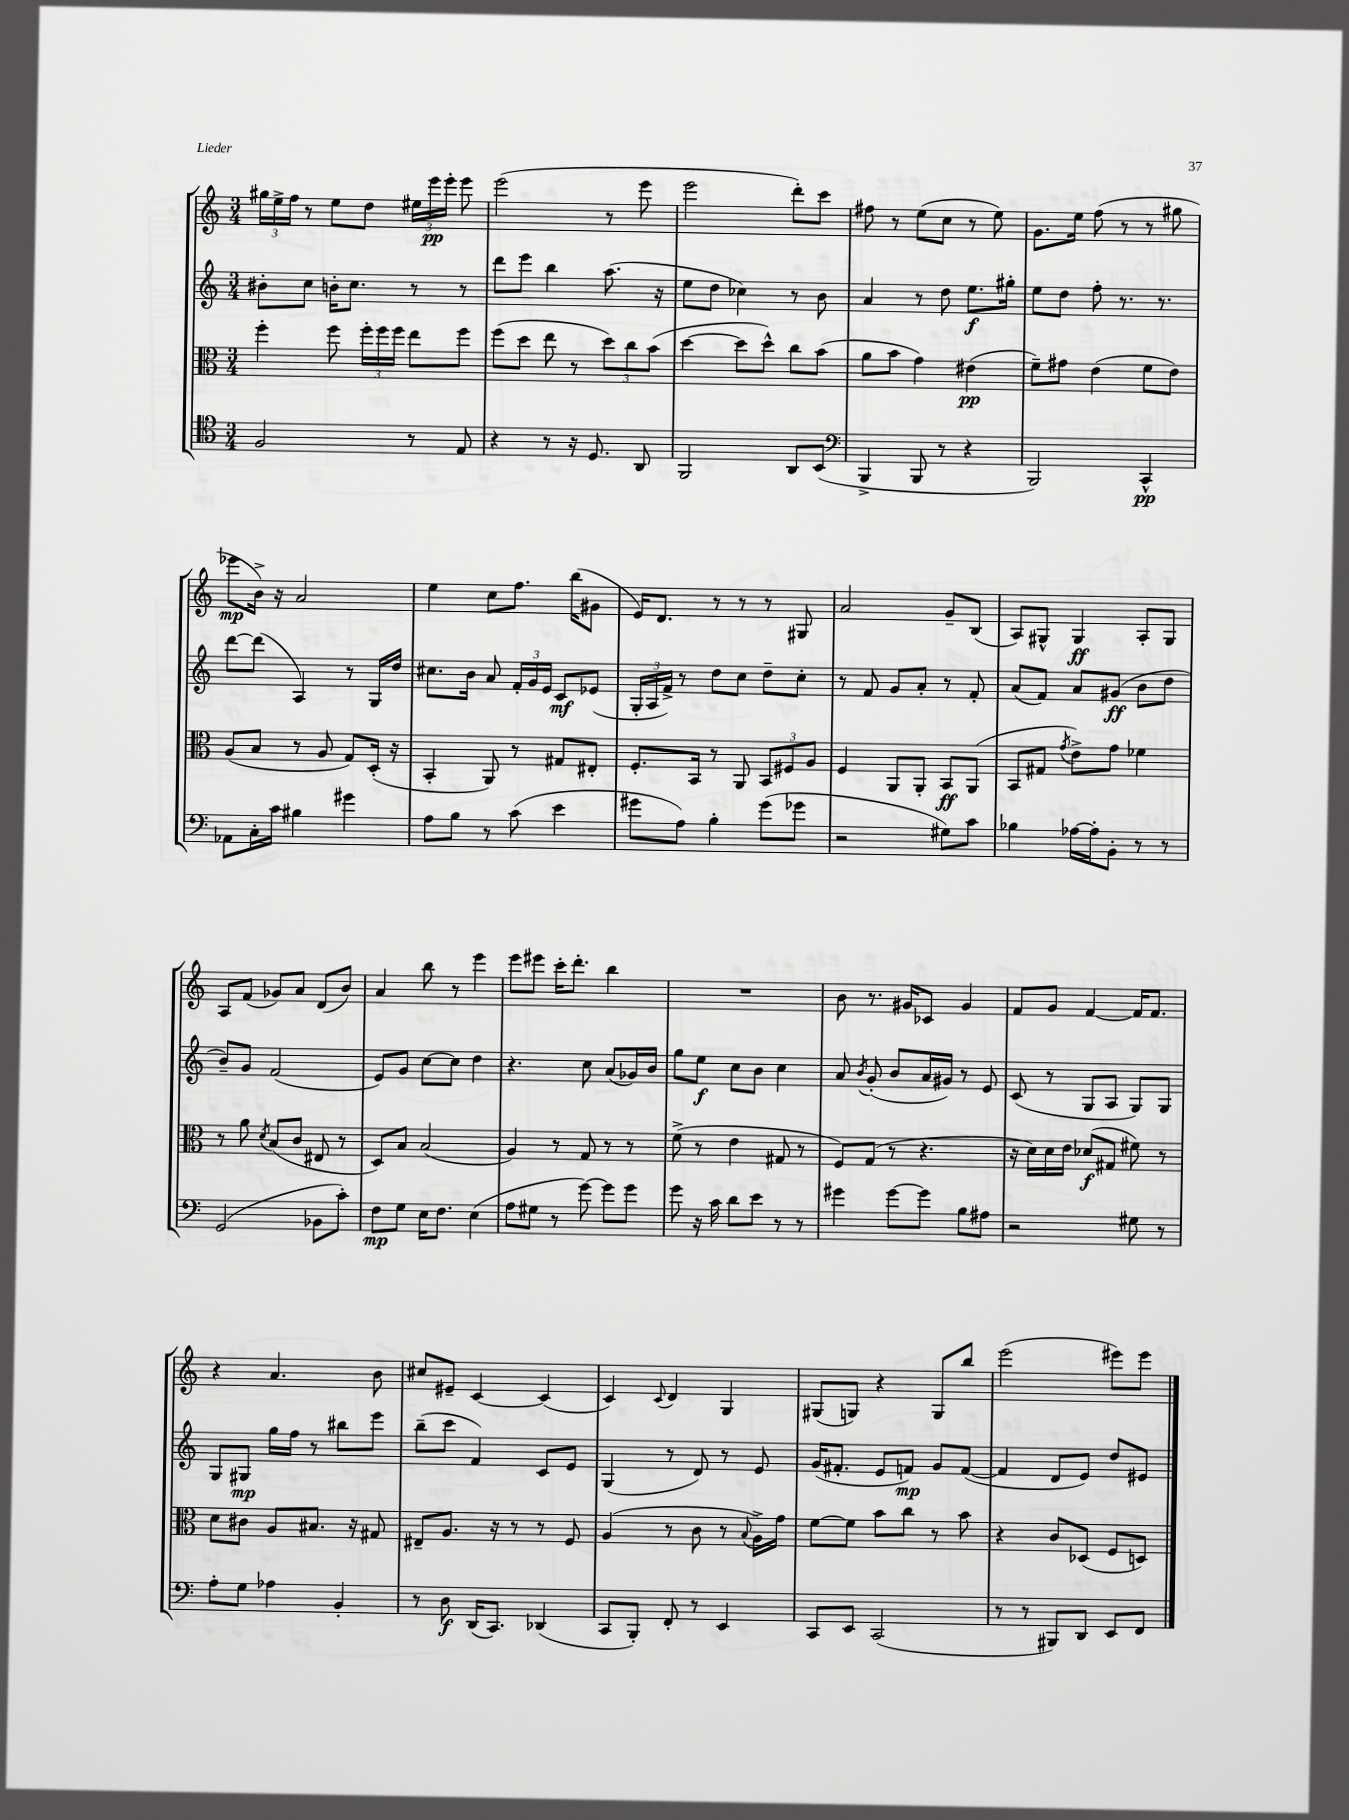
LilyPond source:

<<
\new StaffGroup <<
\new Staff = "s0" {
    \clef treble \key c \major \numericTimeSignature \time 3/4
    \autoBeamOff \tuplet 3/2 { gis''16[ e''16-> f''16] } r8 e''8[ d''8] \tuplet 3/2 { eis''16[ e'''16\pp e'''16]-. } e'''8 |
    e'''2( r8 e'''8 |
    e'''2 d'''8[-.) c'''8] |
    fis''8 r8 e''8[( c''8] r8 e''8) |
    g'8.[ e''16] f''8( r8 r8 gis''8 |
    ees'''8[\mp b'16]->) r16 a'2 |
    e''4 c''8[ f''8.] b''16[( gis'8] |
    e'16[) d'8.] r8 r8 r8 gis8 |
    a'2 g'8[-- b8]( |
    a8[) gis8]-^ gis4\ff a8[-. gis8] |
    a8[ f'8]( ges'8[) a'8] d'8[( b'8]) |
    a'4 b''8 r8 e'''4 |
    e'''8[ eis'''8] c'''16[-. d'''8.]-. b''4 |
    R2. |
    b'8 r8. gis'16[ ces'8] gis'4 |
    f'8[ g'8] f'4~ f'16[ f'8.] |
    r4 a'4. b'8 |
    cis''8[ eis'8]-- c'4~ c'4( |
    c'4) \appoggiatura { c'8 } d'4 g4 |
    gis8[( g8]) r4 g8[ b''8] |
    e'''2( eis'''8[) eis'''8] \bar "|." |
}
\new Staff = "s1" {
    \clef treble \key c \major \numericTimeSignature \time 3/4
    \autoBeamOff bis'8[-. c''8] b'16[-. c''8.] r8 r8 |
    d'''8[ e'''8] b''4 a''8.( r16 |
    e''8[ d''8] ces''4) r8 b'8 |
    a'4 r8 d''8 e''8.[\f gis''16]-. |
    e''8[ d''8] f''8-. r8. r8. |
    d'''8[~ d'''8]( a4) r8 g16[ d''16] |
    cis''8.[ b'16] a'8 \tuplet 3/2 { f'16[-. g'16 e'16] } c'8[\mf ees'8]( |
    \tuplet 3/2 { g16[-. a16 f'16]->) } r8 d''8[ c''8] d''8[-- c''8]-. |
    r8 f'8 g'8[ a'8]-. r8 f'8-. |
    a'8[( f'8]) a'8[ gis'8]\ff( b'8[ d''8] |
    b'8[--) g'8] f'2( |
    e'8[) g'8] c''8[~ c''8] d''4 |
    r4. c''8 a'8[( ges'16) b'16] |
    g''8[ e''8]\f c''8[ b'8] c''4 |
    a'8 \acciaccatura { b'8 } g'8-.( b'8[ a'16 gis'16]) r8 e'8 |
    c'8( r8 g8[ a8] g8[) g8] |
    g8[ gis8]\mp g''16[ f''16] r8 bis''8[ e'''8] |
    b''8[--( c'''8] f'4) c'8[ e'8] |
    g4( r8 d'8) r8 e'8 |
    g'16[( fis'8.]-. e'8[ f'8]\mp) g'8[ f'8]~( |
    f'4 d'8[ e'8]) d''8[ eis'8] \bar "|." |
}
\new Staff = "s2" {
    \clef alto \key c \major \numericTimeSignature \time 3/4
    \autoBeamOff f''4-. f''8 \tuplet 3/2 { f''16[-. f''16 f''16] } e''8[ f''8] |
    f''8[( d''8] e''8 r8 \tuplet 3/2 { d''8[) c''8 b'8]( } |
    d''4~ d''8[ d''8]-^) c''8[ b'8]( |
    a'8[ b'8] g'4) eis'4\pp( |
    f'8[--) gis'8] e'4( f'8[ e'8]) |
    a8[( b8] r8 a8 g8[) d16]-.( r16 |
    b,4-. a,8) r8 gis8[ eis8]-. |
    f8.[-. b,16] r8 a,8 \tuplet 3/2 { b,8[ fis8 a8] } |
    f4 a,8[ a,8]-. b,8[\ff a,8]( |
    b,8[ gis8] \acciaccatura { g'8 } e'8[->) g'8] fes'4 |
    r8 a'8 \acciaccatura { d'8 } b8[( c'8] eis8 r8 |
    d8[) b8] b2( |
    a4) r8 g8 r8 r8 |
    f'8->( r8 e'4 gis8 r8 |
    f8[) g8]( r8 r4. |
    r16 d'16[) d'16 e'16] des'8[\f( gis8] fis'8) r8 |
    d'8[ cis'8] a8[ bis8.] r16 gis8 |
    eis8[-- a8.] r16 r8 r8 f8 |
    a4( r8 c'8 r8 \appoggiatura { b8 } a16[->) g'16] |
    f'8[~ f'8] b'8[ c''8] r8 b'8 |
    r4 c'8[ des8]( f8[ d8]) \bar "|." |
}
\new Staff = "s3" {
    \clef tenor \key c \major \numericTimeSignature \time 3/4
    \autoBeamOff f2 r8 e8 |
    r4 r8 r16 d8. a,8 |
    f,2 a,8[ b,8]( |
    \clef bass b,,4-> b,,8 r8 r4 |
    b,,2) c,4-^\pp |
    aes,8[ c16-. c'16] bis4 gis'4 |
    a8[ b8] r8 c'8( e'4 |
    gis'8[ a8]) b4-. gis'8[( ges'8] |
    r2 gis8[) c'8] |
    bes4 aes16[~ aes16-. b,8]-. r8 r8 |
    g,2( bes,8[ c'8]-.) |
    f8[\mp g8] e16[ f8.] e4( |
    a8[ gis8] r8 g'8~) g'8[ g'8] |
    g'8 r16 c'16 d'8[ e'8] r8 r8 |
    gis'4 gis'8[~ gis'8] b8[ ais8] |
    r2 gis8 r8 |
    a8[-. g8] aes4 b,4-. |
    r8 d8\f d,16[( c,8.]) des,4( |
    c,8[ b,,8]-.) f,8-. r8 e,4 |
    c,8[ e,8] c,2( |
    r8 r8 bis,,8[) d,8] e,8[ f,8] \bar "|." |
}
>>
>>
\layout { \context { \Score \remove "Bar_number_engraver" } }
